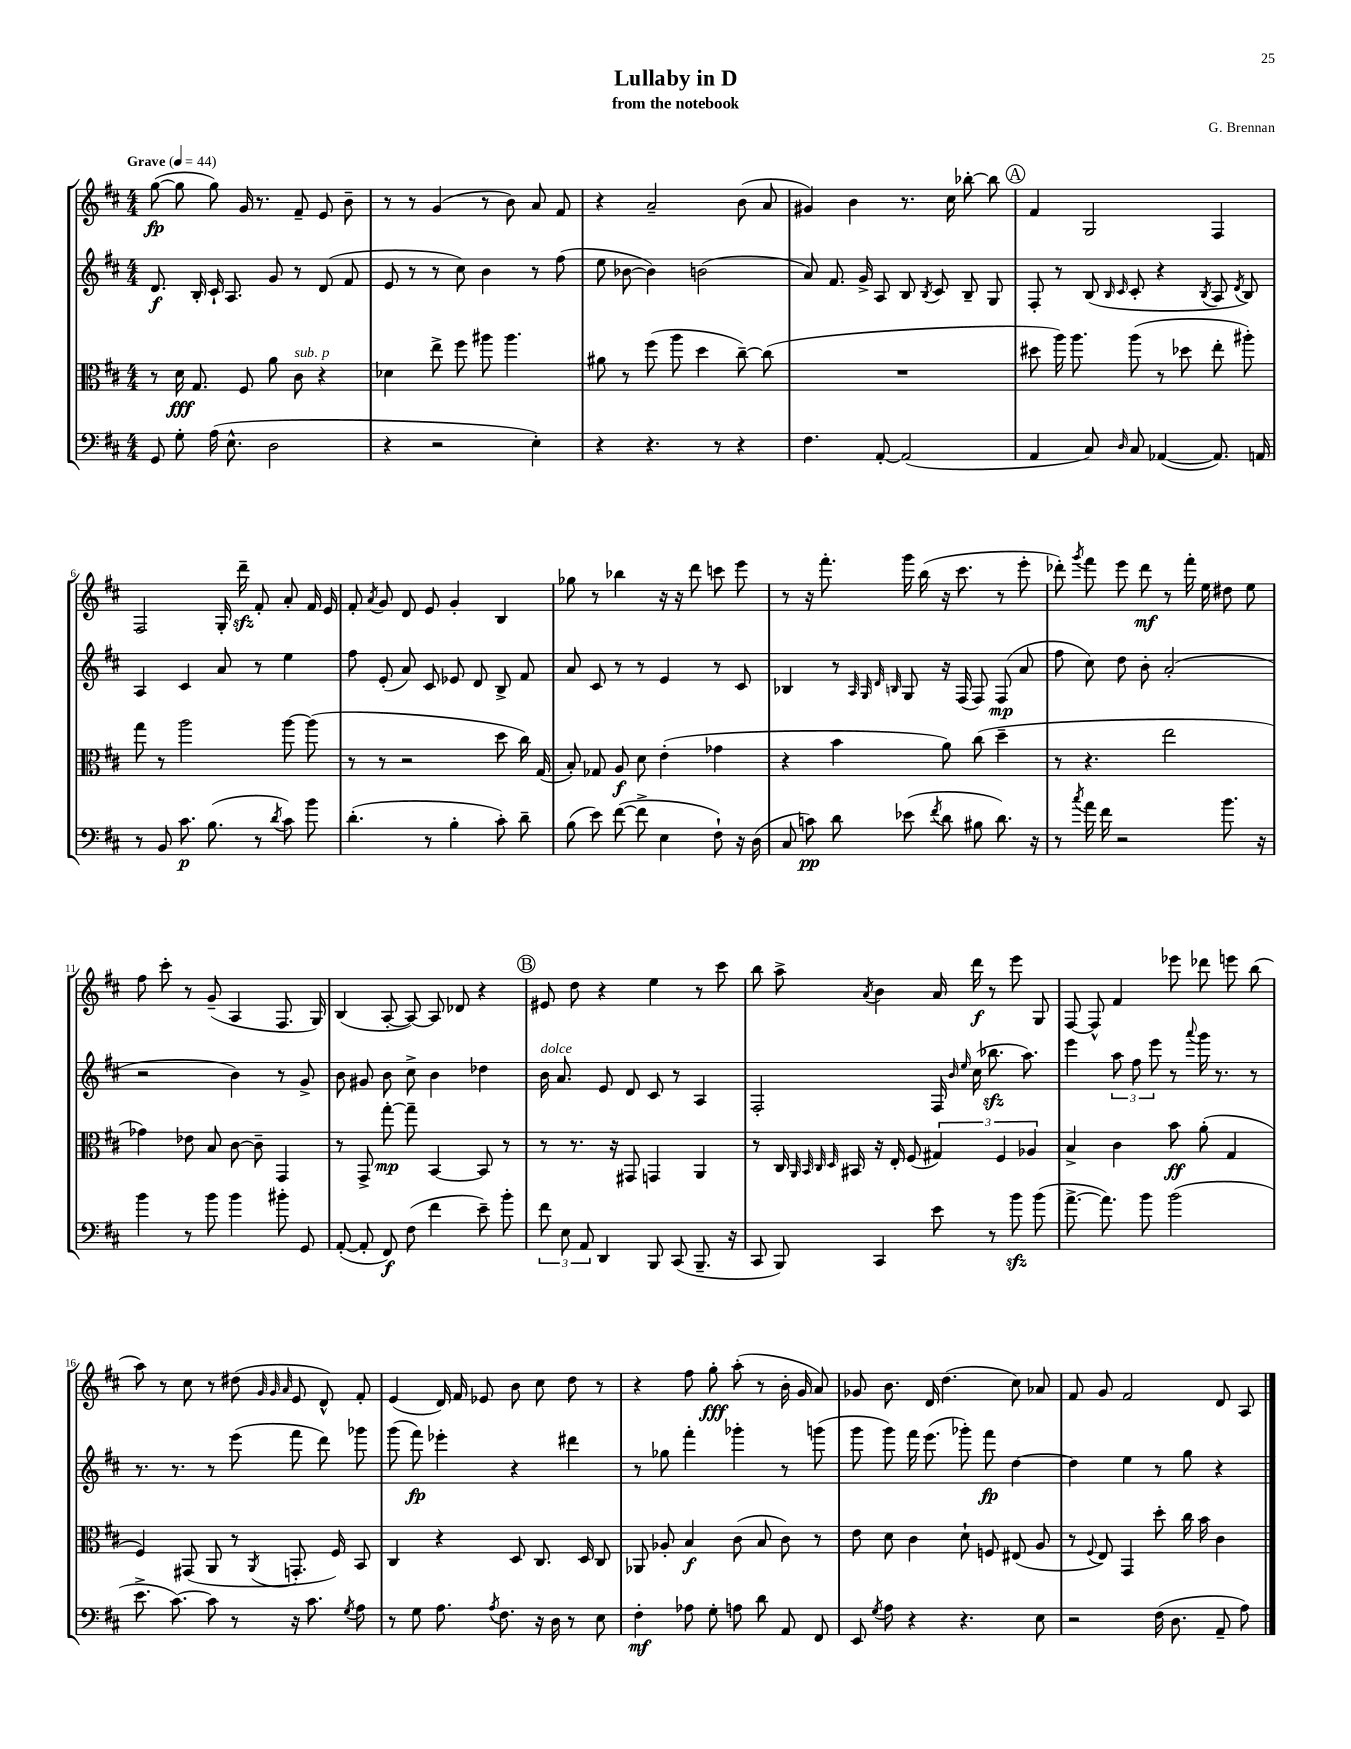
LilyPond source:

\header { title = "Lullaby in D" composer = "G. Brennan" subtitle = "from the notebook" }
<<
\new StaffGroup <<
\new Staff = "s0" {
    \clef treble \key d \major \numericTimeSignature \time 4/4 \tempo "Grave" 4 = 44
    \autoBeamOff g''8~\fp( g''8 g''8) g'16 r8. fis'8-- e'8 b'8-- |
    r8 r8 g'4( r8 b'8) a'8 fis'8 |
    r4 a'2-- b'8( a'8 |
    gis'4) b'4 r8. cis''16 bes''8~-. bes''8 |
    \mark \markup { \circle "A" } fis'4 g2 fis4 |
    fis2 g16-. d'''16--\sfz fis'8-. a'8-. fis'16 e'16 |
    fis'8-. \acciaccatura { a'8 } g'8 d'8 e'8 g'4-. b4 |
    ges''8 r8 bes''4 r16 r16 d'''8 c'''8 e'''8 |
    r8 r16 fis'''8.-. g'''16 b''16( r16 cis'''8. r8 e'''8-. |
    des'''8-.) \acciaccatura { g'''8 } fis'''8 e'''8 des'''8\mf r8 fis'''16-. e''16 dis''8 e''8 |
    fis''8 cis'''8-. r8 g'8--( a4 fis8. g16) |
    b4( a8~-. a8~) a8 des'8 r4 |
    \mark \markup { \circle "B" } eis'8 d''8 r4 e''4 r8 cis'''8 |
    b''8 a''8-> \acciaccatura { a'8 } b'4 a'16 d'''16\f r8 e'''8 g8 |
    fis8~ fis8-^ fis'4 ees'''8 des'''8 e'''8 b''8( |
    a''8) r8 cis''8 r8 dis''8( \grace { g'32 g'32 a'32 } e'8 d'8-^) fis'8-. |
    e'4( d'16) fis'16 ees'8 b'8 cis''8 d''8 r8 |
    r4 fis''8 g''8-.\fff a''8-.( r8 b'16-. g'16 a'8) |
    ges'8 b'8. d'16 d''4.( cis''8) aes'8 |
    fis'8 g'8 fis'2 d'8 a8 \bar "|." |
}
\new Staff = "s1" {
    \clef treble \key d \major \numericTimeSignature \time 4/4
    \autoBeamOff d'8.\f b16-. cis'16-! a8. g'8 r8 d'8( fis'8 |
    e'8 r8 r8 cis''8) b'4 r8 fis''8( |
    e''8 bes'8~ bes'4) b'2( |
    a'8) fis'8. g'16-> a8 b8 \acciaccatura { b8 } cis'8 b8-- g8 |
    \mark \markup { \circle "A" } fis8-. r8 b8( \grace { b16 cis'16 } cis'8-. r4 \acciaccatura { b8 } a8 \acciaccatura { d'8 } b8) |
    a4 cis'4 a'8 r8 e''4 |
    fis''8 e'8-.( a'8) cis'8 ees'8 d'8 b8-> fis'8 |
    a'8 cis'8 r8 r8 e'4 r8 cis'8 |
    bes4 r8 \grace { a32 g32 d'32 b32 } g8 r16 fis16( fis8) fis8\mp( a'8 |
    fis''8 cis''8) d''8 b'8-. a'2-.( |
    r2 b'4) r8 g'8-> |
    b'8 gis'8 b'8 cis''8-> b'4 des''4 |
    \mark \markup { \circle "B" } b'16^\markup { \italic "dolce" } a'8. e'8 d'8 cis'8 r8 a4 |
    fis2-. fis16 \grace { b'16 e''16 } cis''16( bes''8.\sfz a''8.) |
    e'''4 \tuplet 3/2 { a''8 fis''8 e'''8 } r8 \appoggiatura { a'''8 } g'''16 r8. r8 |
    r8. r8. r8 e'''8( fis'''8 d'''8) ges'''8 |
    g'''8( fis'''8\fp) ees'''4-. r4 dis'''4 |
    r8 ges''8 fis'''4-. ges'''4-. r8 g'''8( |
    g'''8 g'''8) fis'''16 e'''8.( ges'''8-.) fis'''8\fp d''4~ |
    d''4 e''4 r8 g''8 r4 \bar "|." |
}
\new Staff = "s2" {
    \clef alto \key d \major \numericTimeSignature \time 4/4
    \autoBeamOff r8 d'16\fff g8. fis8 a'8 cis'8^\markup { \italic "sub. p" } r4 |
    des'4 e''8-> fis''8 ais''8 ais''4. |
    ais'8 r8 fis''8( a''8 d''4 cis''8~--) cis''8( |
    R1 |
    \mark \markup { \circle "A" } dis''8 a''16) a''8. a''8( r8 des''8 e''8-. ais''8-.) |
    g''8 r8 a''2 a''8~ a''8( |
    r8 r8 r2 d''8 cis''16) g16( |
    b8-.) ges8 a8\f d'8 e'4-.( ges'4 |
    r4 b'4 a'8) cis''8( d''4-- |
    r8 r4. e''2 |
    ges'4) ees'8 b8 cis'8~ cis'8-- g,4 |
    r8 g,8-> g''8~-.\mp g''8-- b,4~ b,8 r8 |
    \mark \markup { \circle "B" } r8 r8. r16 gis,8 g,4 a,4 |
    r8 cis16 \grace { a,32 b,32 cis32 d32 } bis,16 r16 e16-. fis8( \tuplet 3/2 { gis4) fis4 aes4 } |
    b4-> cis'4 b'8\ff a'8-.( g4 |
    fis4) gis,8( a,8 r8 \acciaccatura { a,8 } g,8.-. fis16) b,8 |
    cis4 r4 d8 cis8. d16 cis8 |
    aes,8 aes8-. b4\f cis'8( b8 cis'8) r8 |
    e'8 d'8 cis'4 d'8-! f8 eis8( a8 |
    r8 \appoggiatura { fis8 } e8) g,4 d''8-. cis''16 b'16 cis'4 \bar "|." |
}
\new Staff = "s3" {
    \clef bass \key d \major \numericTimeSignature \time 4/4
    \autoBeamOff g,8 g8-. a16( e8.-^ d2 |
    r4 r2 e4-.) |
    r4 r4. r8 r4 |
    fis4. a,8~-. a,2( |
    \mark \markup { \circle "A" } a,4 cis8) \grace { d16 } cis8 aes,4~( aes,8.) a,16 |
    r8 b,8 cis'8.\p b8.( r8 \acciaccatura { d'8 } cis'8) b'8 |
    d'4.-.( r8 b4-. cis'8-.) d'8-- |
    b8( e'8) fis'8~( fis'8-> e4 fis8-!) r16 d16( |
    cis8 c'8\pp) d'8 ees'8( \acciaccatura { fis'8 } d'8 bis8 d'8.) r16 |
    r8 \acciaccatura { cis''8 } a'16 fis'16 r2 b'8. r16 |
    b'4 r8 b'8 b'4 bis'8-. g,8 |
    a,8~-.( a,8-. fis,8\f) fis8( fis'4 e'8--) b'8-. |
    \mark \markup { \circle "B" } \tuplet 3/2 { fis'8 e8 a,8 } d,4 b,,8 cis,8( b,,8.-- r16 |
    cis,8 b,,8) cis,4 e'8 r8 b'8\sfz b'8( |
    a'8.~-> a'8.) b'8 b'2( |
    e'8.-> cis'8.~) cis'8 r8 r16 cis'8. \acciaccatura { g8 } a8 |
    r8 g8 a8. \acciaccatura { a8 } fis8. r16 d16 r8 e8 |
    fis4-.\mf aes8 g8-. a8 d'8 a,8 fis,8 |
    e,8 \acciaccatura { g8 } a8 r4 r4. e8 |
    r2 fis16( d8. a,8-- a8) \bar "|." |
}
>>
>>
